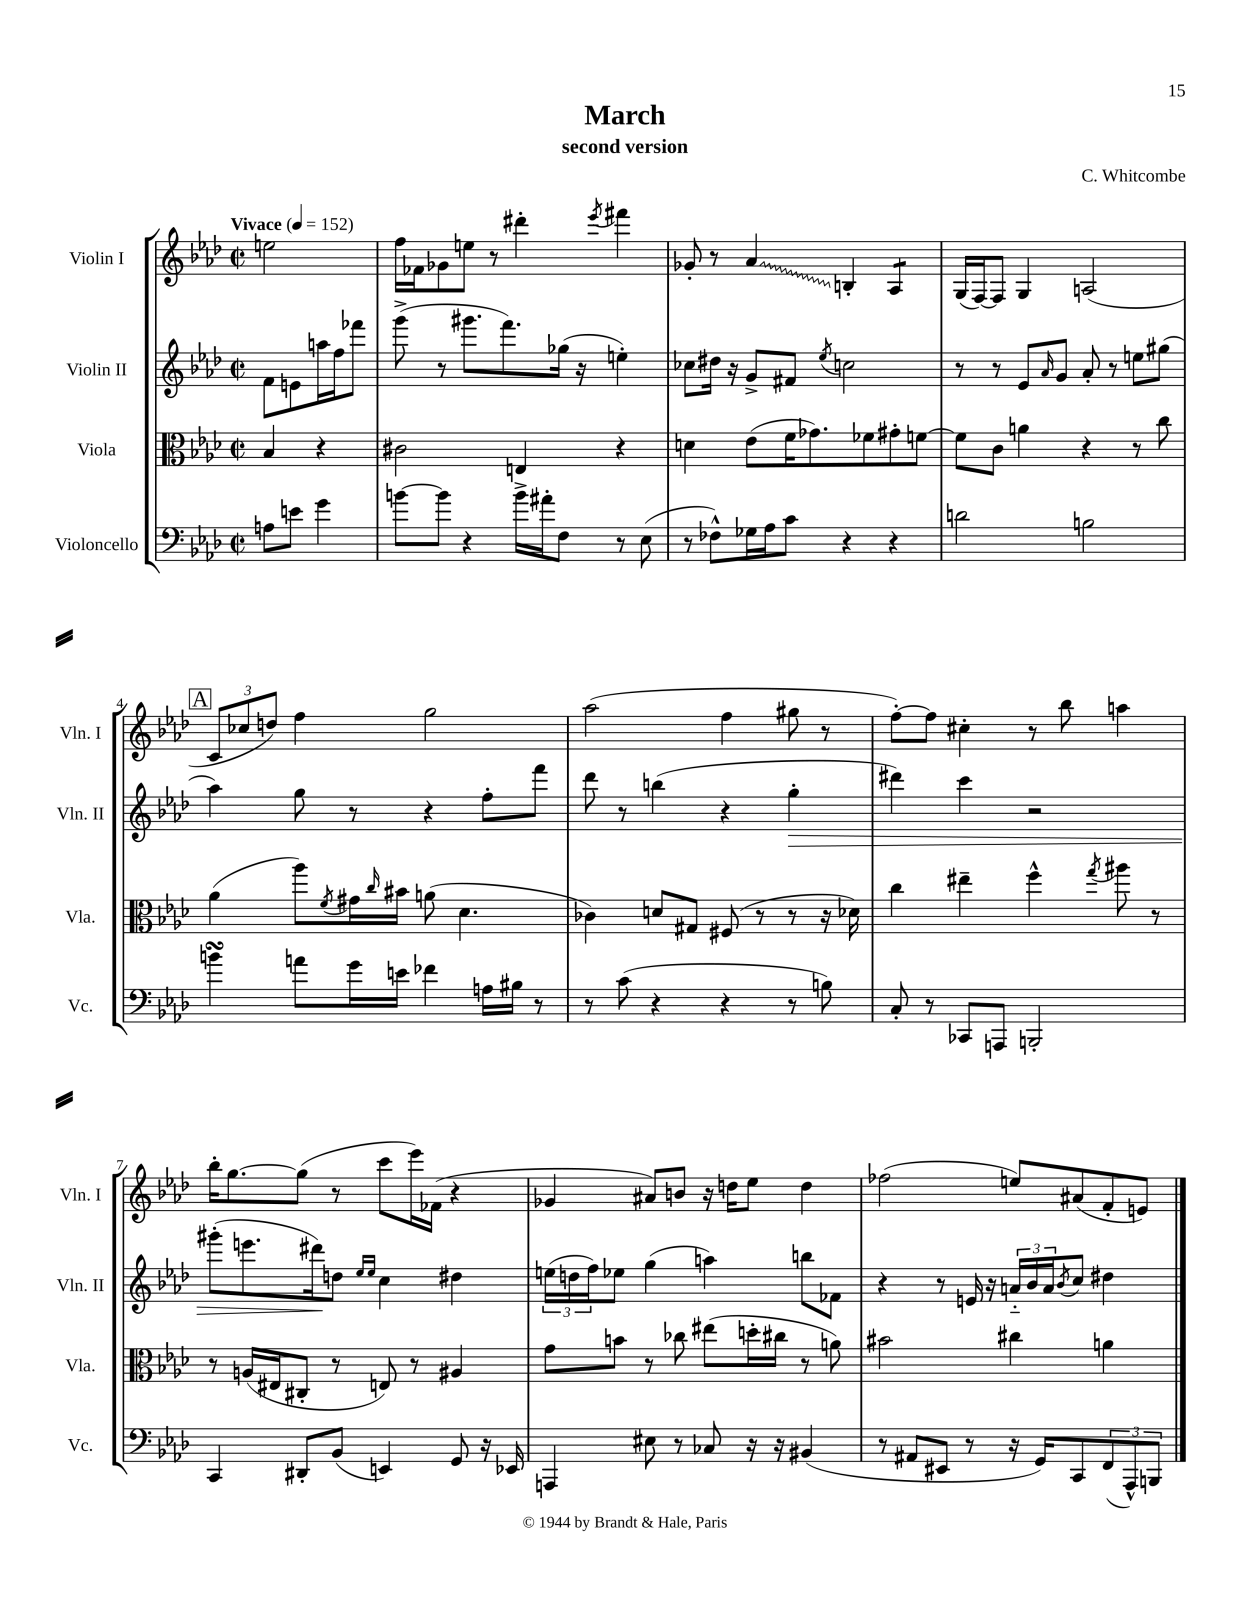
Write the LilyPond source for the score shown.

\header { title = "March" composer = "C. Whitcombe" subtitle = "second version" }
<<
\new StaffGroup <<
\new Staff = "s0" \with { instrumentName = "Violin I" shortInstrumentName = "Vln. I" } {
    \clef treble \key aes \major \defaultTimeSignature \time 2/2 \partial 2 \tempo "Vivace" 4 = 152
    e''2 |
    f''16 fes'16 ges'8 e''8 r8 dis'''4-. \acciaccatura { ees'''8 } fis'''4 |
    ges'8-. r8 \once \override Glissando.style = #'zigzag aes'4\glissando b4-. aes4:8 |
    g16( f16~) f8 g4 a2( |
    \mark \markup { \box "A" } \tuplet 3/2 { c'8 ces''8 d''8) } f''4 g''2 |
    aes''2( f''4 gis''8 r8 |
    f''8~-.) f''8 cis''4-. r8 bes''8 a''4 |
    bes''16-. g''8.~ g''8( r8 c'''8 ees'''16) fes'16( r4 |
    ges'4 ais'8) b'8 r16 d''16 ees''8 d''4 |
    fes''2( e''8) ais'8( f'8-. e'8) \bar "|." |
}
\new Staff = "s1" \with { instrumentName = "Violin II" shortInstrumentName = "Vln. II" } {
    \clef treble \key aes \major \defaultTimeSignature \time 2/2 \partial 2
    f'8 e'8 a''16 f''16 fes'''8 |
    g'''8->( r8 gis'''8. f'''8.) ges''16( r16 e''4-.) |
    ces''8 dis''16 r16 g'8-> fis'8 \acciaccatura { ees''8 } c''2 |
    r8 r8 ees'8 \grace { aes'16 } g'8 aes'8-. r8 e''8 gis''8( |
    \mark \markup { \box "A" } aes''4) g''8 r8 r4 f''8-. f'''8 |
    des'''8 r8 b''4( r4 g''4-.\> |
    dis'''4) c'''4 r2 |
    gis'''8-.( e'''8. dis'''16\!) d''8 \grace { ees''16 ees''16 } c''4 dis''4 |
    \tuplet 3/2 { e''16( d''16 f''16) } ees''8 g''4( a''4) b''8 fes'8 |
    r4 r8 e'16 r16 \tuplet 3/2 { a'16-_ bes'16 a'16 } \acciaccatura { bes'8 } c''8 dis''4 \bar "|." |
}
\new Staff = "s2" \with { instrumentName = "Viola" shortInstrumentName = "Vla." } {
    \clef alto \key aes \major \defaultTimeSignature \time 2/2 \partial 2
    bes4 r4 |
    cis'2 e4 r4 |
    d'4 ees'8( f'16 ges'8.) fes'8 gis'8-. f'8~ |
    f'8 c'8 a'4 r4 r8 c''8 |
    \mark \markup { \box "A" } aes'4( aes''8) \acciaccatura { f'8 } gis'16 \grace { c''16 } bis'16 a'8( des'4. |
    ces'4) d'8 gis8 fis8( r8 r8 r16 des'16) |
    c''4 eis''4-- f''4-^ \acciaccatura { g''8 } ais''8 r8 |
    r8 a16( eis16 cis8-. r8 e8) r8 ais4 |
    g'8 b'8 r8 ces''8 eis''8( d''16-. cis''16 r8 a'8) |
    bis'2 cis''4 a'4 \bar "|." |
}
\new Staff = "s3" \with { instrumentName = "Violoncello" shortInstrumentName = "Vc." } {
    \clef bass \key aes \major \defaultTimeSignature \time 2/2 \partial 2
    a8 e'8 g'4 |
    b'8~ b'8 r4 b'16-> ais'16-. f8 r8 ees8( |
    r8 fes8-^) ges16 aes16 c'8 r4 r4 |
    d'2 b2 |
    \mark \markup { \box "A" } b'4\turn a'8 g'16 e'16 fes'4 a16 bis16 r8 |
    r8 c'8( r4 r4 r8 b8) |
    c8-. r8 ces,8 a,,8 b,,2-. |
    c,4 dis,8-. bes,8( e,4) g,8 r16 ees,16 |
    a,,4 eis8 r8 ces8 r16 r16 bis,4( |
    r8 ais,8 eis,8 r8 r16 g,16) c,8 \tuplet 3/2 { f,8( aes,,8-^) b,,8 } \bar "|." |
}
>>
>>
